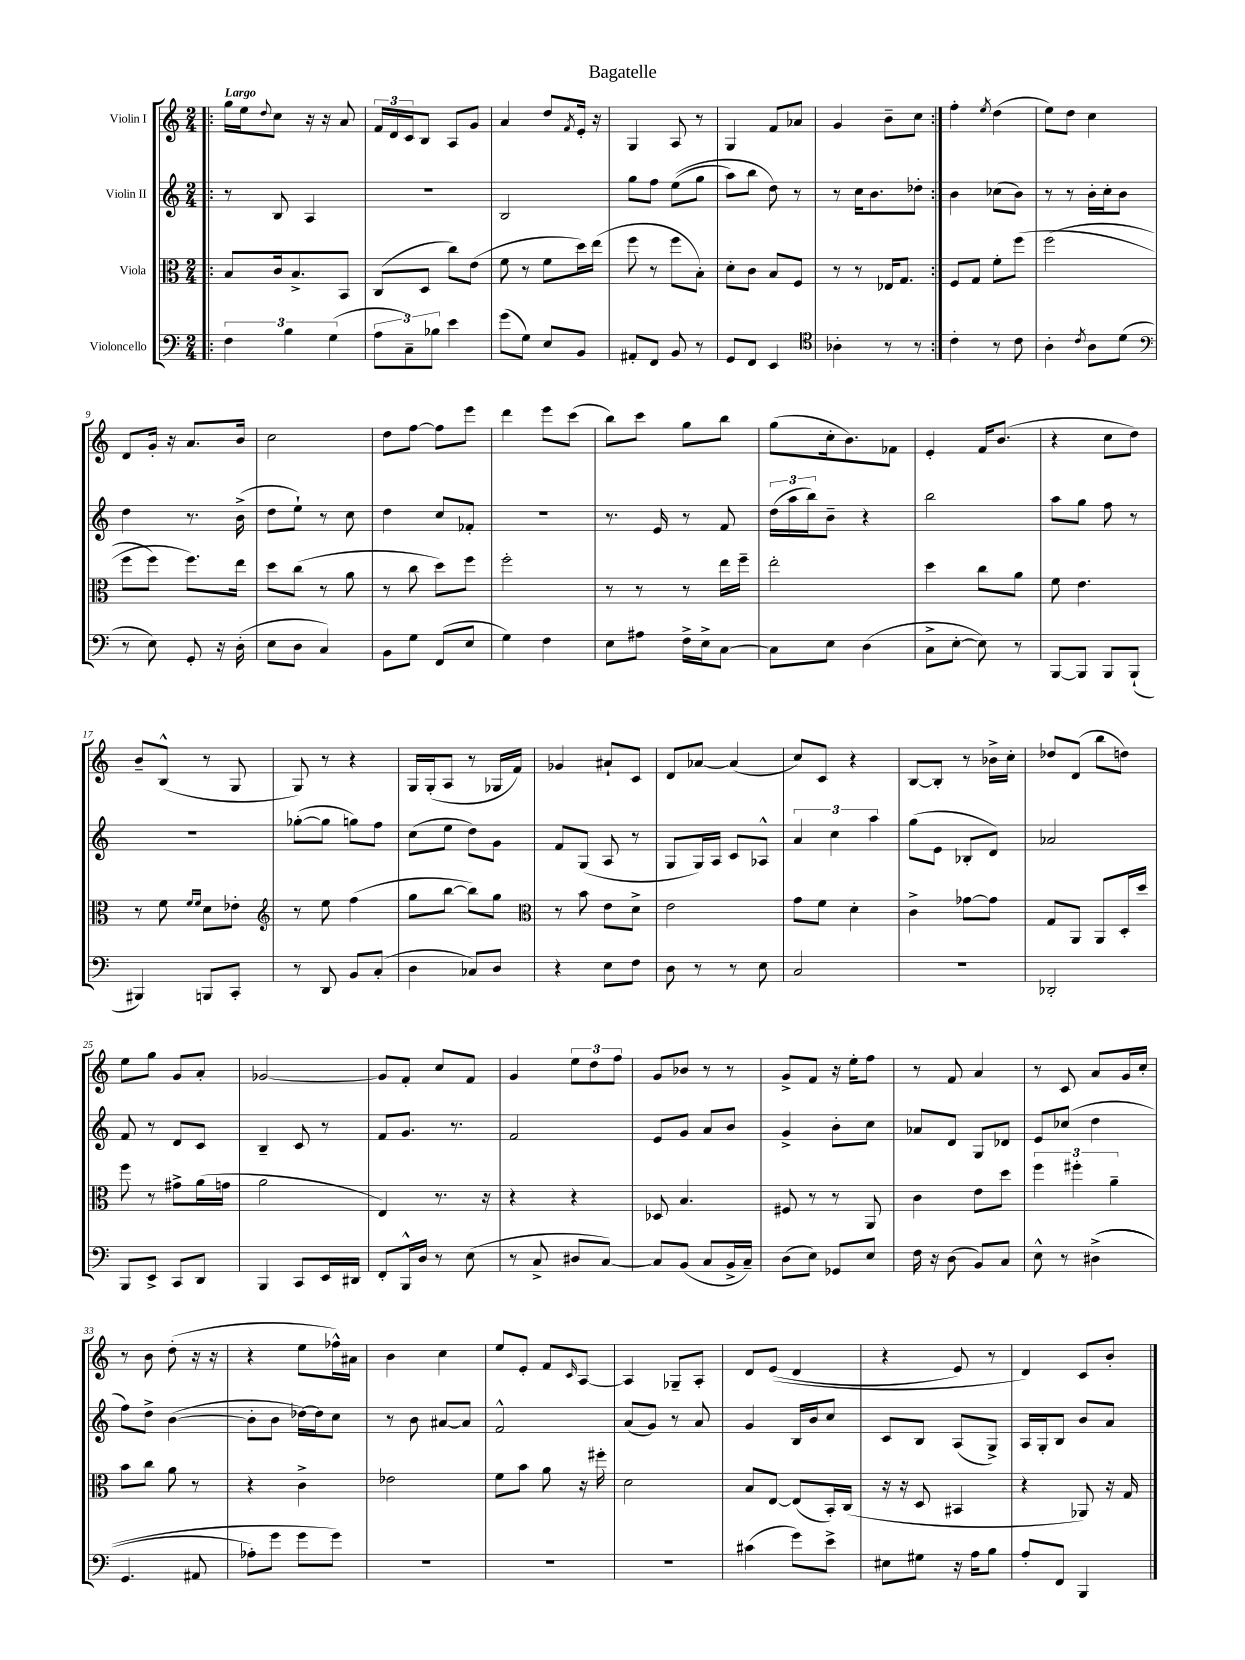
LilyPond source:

\header { title = "Bagatelle" }
<<
\new StaffGroup <<
\new Staff = "s0" \with { instrumentName = "Violin I" } {
    \clef treble \key c \major \numericTimeSignature \time 2/4 \tempo "Largo"
    \repeat volta 2 { \bar ".|:" g''16 e''16 \appoggiatura { d''8 } c''8 r16 r16 a'8 |
    \tuplet 3/2 { f'16 d'16 c'16 } b8 a8 g'8 |
    a'4 d''8 \acciaccatura { f'8 } e'16-. r16 |
    g4 a8 r8 |
    g4 f'8 aes'8 |
    g'4 b'8-- c''8 | }
    f''4-. \acciaccatura { e''8 } d''4( |
    e''8) d''8 c''4 |
    d'8 g'16-. r16 a'8. b'16 |
    c''2 |
    d''8 f''8~ f''8 e'''8 |
    d'''4 e'''8 c'''8( |
    b''8) c'''8 g''8 b''8 |
    g''8( c''16-. b'8.) fes'8 |
    e'4-. f'16 b'8.( |
    r4 c''8 d''8) |
    b'8-- b8-^( r8 g8 |
    g8) r8 r4 |
    g16 g16-.( a8 r8 ges16 f'16) |
    ges'4 ais'8-! c'8 |
    d'8 aes'8~ aes'4( |
    c''8) c'8 r4 |
    b8~ b8-. r8 bes'16-> c''16-. |
    des''8 d'8( b''8 d''8) |
    e''8 g''8 g'8 a'8-. |
    ges'2~ |
    ges'8 f'8-. c''8 f'8 |
    g'4 \tuplet 3/2 { e''8 d''8 f''8 } |
    g'8 bes'8 r8 r8 |
    g'8-> f'8 r16 e''16-. f''8 |
    r8 f'8 a'4 |
    r8 c'8 a'8 g'16 c''16-. |
    r8 b'8 d''8-.( r16 r16 |
    r4 e''8 fes''16-^) ais'16 |
    b'4 c''4 |
    e''8 e'8-. f'8 \grace { c'16 } a8~ |
    a4 ges8-- a8-. |
    d'8 e'8(\( d'4 |
    r4 e'8) r8 |
    d'4\) c'8 b'8-. \bar "|." |
}
\new Staff = "s1" \with { instrumentName = "Violin II" } {
    \clef treble \key c \major \numericTimeSignature \time 2/4
    \repeat volta 2 { \bar ".|:" r8 b8 a4 |
    R2 |
    b2 |
    g''8 f''8 e''8(\( g''8 |
    a''8) b''8 d''8\) r8 |
    r8 c''16 b'8. des''8-. | }
    b'4 ces''8( b'8) |
    r8 r8 b'16-. c''16-. b'8 |
    d''4 r8. b'16->( |
    d''8 e''8-!) r8 c''8 |
    d''4 c''8 fes'8-. |
    r2 |
    r8. e'16 r8 f'8 |
    \tuplet 3/2 { d''16( a''16 b''16) } b'8-- r4 |
    b''2 |
    a''8 g''8 f''8 r8 |
    R2 |
    ges''8~-.( ges''8 g''8) f''8 |
    c''8( e''8 d''8) g'8 |
    f'8 g8( a8 r8 |
    g8 g16) a16 c'8 aes8-^ |
    \tuplet 3/2 { a'4 c''4 a''4 } |
    g''8( e'8 bes8-. d'8) |
    aes'2 |
    f'8 r8 d'8 c'8 |
    b4-- c'8 r8 |
    f'8 g'8. r8. |
    f'2 |
    e'8 g'8 a'8 b'8 |
    g'4-> b'8-. c''8 |
    aes'8 d'8 g8 des'8 |
    e'8 ces''8( d''4 |
    f''8) d''8-> b'4~( |
    b'8-. b'8 des''16~) des''16 c''8 |
    r8 b'8 ais'8~ ais'8 |
    f'2-^ |
    a'8( g'8) r8 a'8 |
    g'4 b16 b'16 c''8 |
    c'8 b8 a8( g8->) |
    a16 g16-. b8 b'8 a'8 \bar "|." |
}
\new Staff = "s2" \with { instrumentName = "Viola" } {
    \clef alto \key c \major \numericTimeSignature \time 2/4
    \repeat volta 2 { \bar ".|:" b8 c'16 b8.-> b,8 |
    c8( d8 c''8) e'8( |
    f'8 r8 f'8 d''16) e''16( |
    f''8 r8 f''8 b8-.) |
    d'8-. c'8 b8 f8 |
    r8 r8 ees16 g8. | }
    f8 g8 f'8-. f''8\( |
    f''2( |
    f''8 f''8) f''8.\) e''16 |
    d''8 c''8( r8 a'8 |
    r8 c''8 d''8) f''8 |
    f''2-. |
    r8 r8 r8 e''16 f''16-- |
    e''2-. |
    d''4 c''8 a'8 |
    f'8 e'4. |
    r8 f'8 \grace { f'16 f'16 } d'8 ees'8-. |
    \clef treble r8 e''8 f''4( |
    g''8 b''8~ b''8) g''8 |
    \clef alto r8 b'8 e'8 d'8-> |
    e'2 |
    g'8 f'8 d'4-. |
    c'4-> ges'8~ ges'8 |
    g8 a,8 a,8 d16-. d''16 |
    f''8 r8 gis'8-> a'16( g'16 |
    a'2 |
    e4) r8. r16 |
    r4 r4 |
    des8 b4. |
    fis8 r8 r8 a,8 |
    c'4 e'8 d''8 |
    \tuplet 3/2 { f''4 fis''4-. a'4-- } |
    b'8 c''8 a'8 r8 |
    r4 c'4-> |
    ees'2 |
    f'8 b'8 a'8 r16 fis''16-. |
    d'2 |
    b8 e8~ e8( b,16-.) c16( |
    r16 r16 d8 bis,4 |
    r4 aes,8) r16 g16 \bar "|." |
}
\new Staff = "s3" \with { instrumentName = "Violoncello" } {
    \clef bass \key c \major \numericTimeSignature \time 2/4
    \repeat volta 2 { \bar ".|:" \tuplet 3/2 { f4 b4 g4( } |
    \tuplet 3/2 { a8 c8--) bes8 } e'4 |
    g'8( g8) e8 b,8 |
    ais,8-. f,8 b,8 r8 |
    g,8 f,8 e,4 |
    \clef tenor aes4-. r8 r8 | }
    c'4-. r8 c'8 |
    a4-. \acciaccatura { c'8 } a8 d'8( |
    \clef bass r8 e8) g,8-. r16 d16-.( |
    e8 d8 c4) |
    b,8 g8 f,8( e8 |
    g4) f4 |
    e8 ais8 f16-> e16-> c8~ |
    c8 e8 d4( |
    c8-> e8~-. e8) r8 |
    b,,8~ b,,8 b,,8 b,,8-!( |
    bis,,4) b,,8 c,8-. |
    r8 d,8 b,8 c8-.( |
    d4 ces8) d8 |
    r4 e8 f8 |
    d8 r8 r8 e8 |
    c2 |
    r2 |
    des,2-. |
    b,,8 e,8-> c,8 d,8 |
    b,,4 c,8 e,16 dis,16 |
    f,8-. b,,16-^ d16 r8 e8( |
    r8 c8-> dis8 c8~) |
    c8 b,8( c8 b,16-> c16--) |
    d8( e8) ges,8 e8 |
    f16 r16 d8( b,8) c8 |
    e8-^ r8 dis4->(\( |
    g,4. ais,8 |
    aes8-.) g'8 g'8 g'8\) |
    R2 |
    R2 |
    R2 |
    cis'4( g'8) e'8-> |
    eis8 gis8 r16 a16 b8 |
    a8-. f,8 b,,4 \bar "|." |
}
>>
>>
